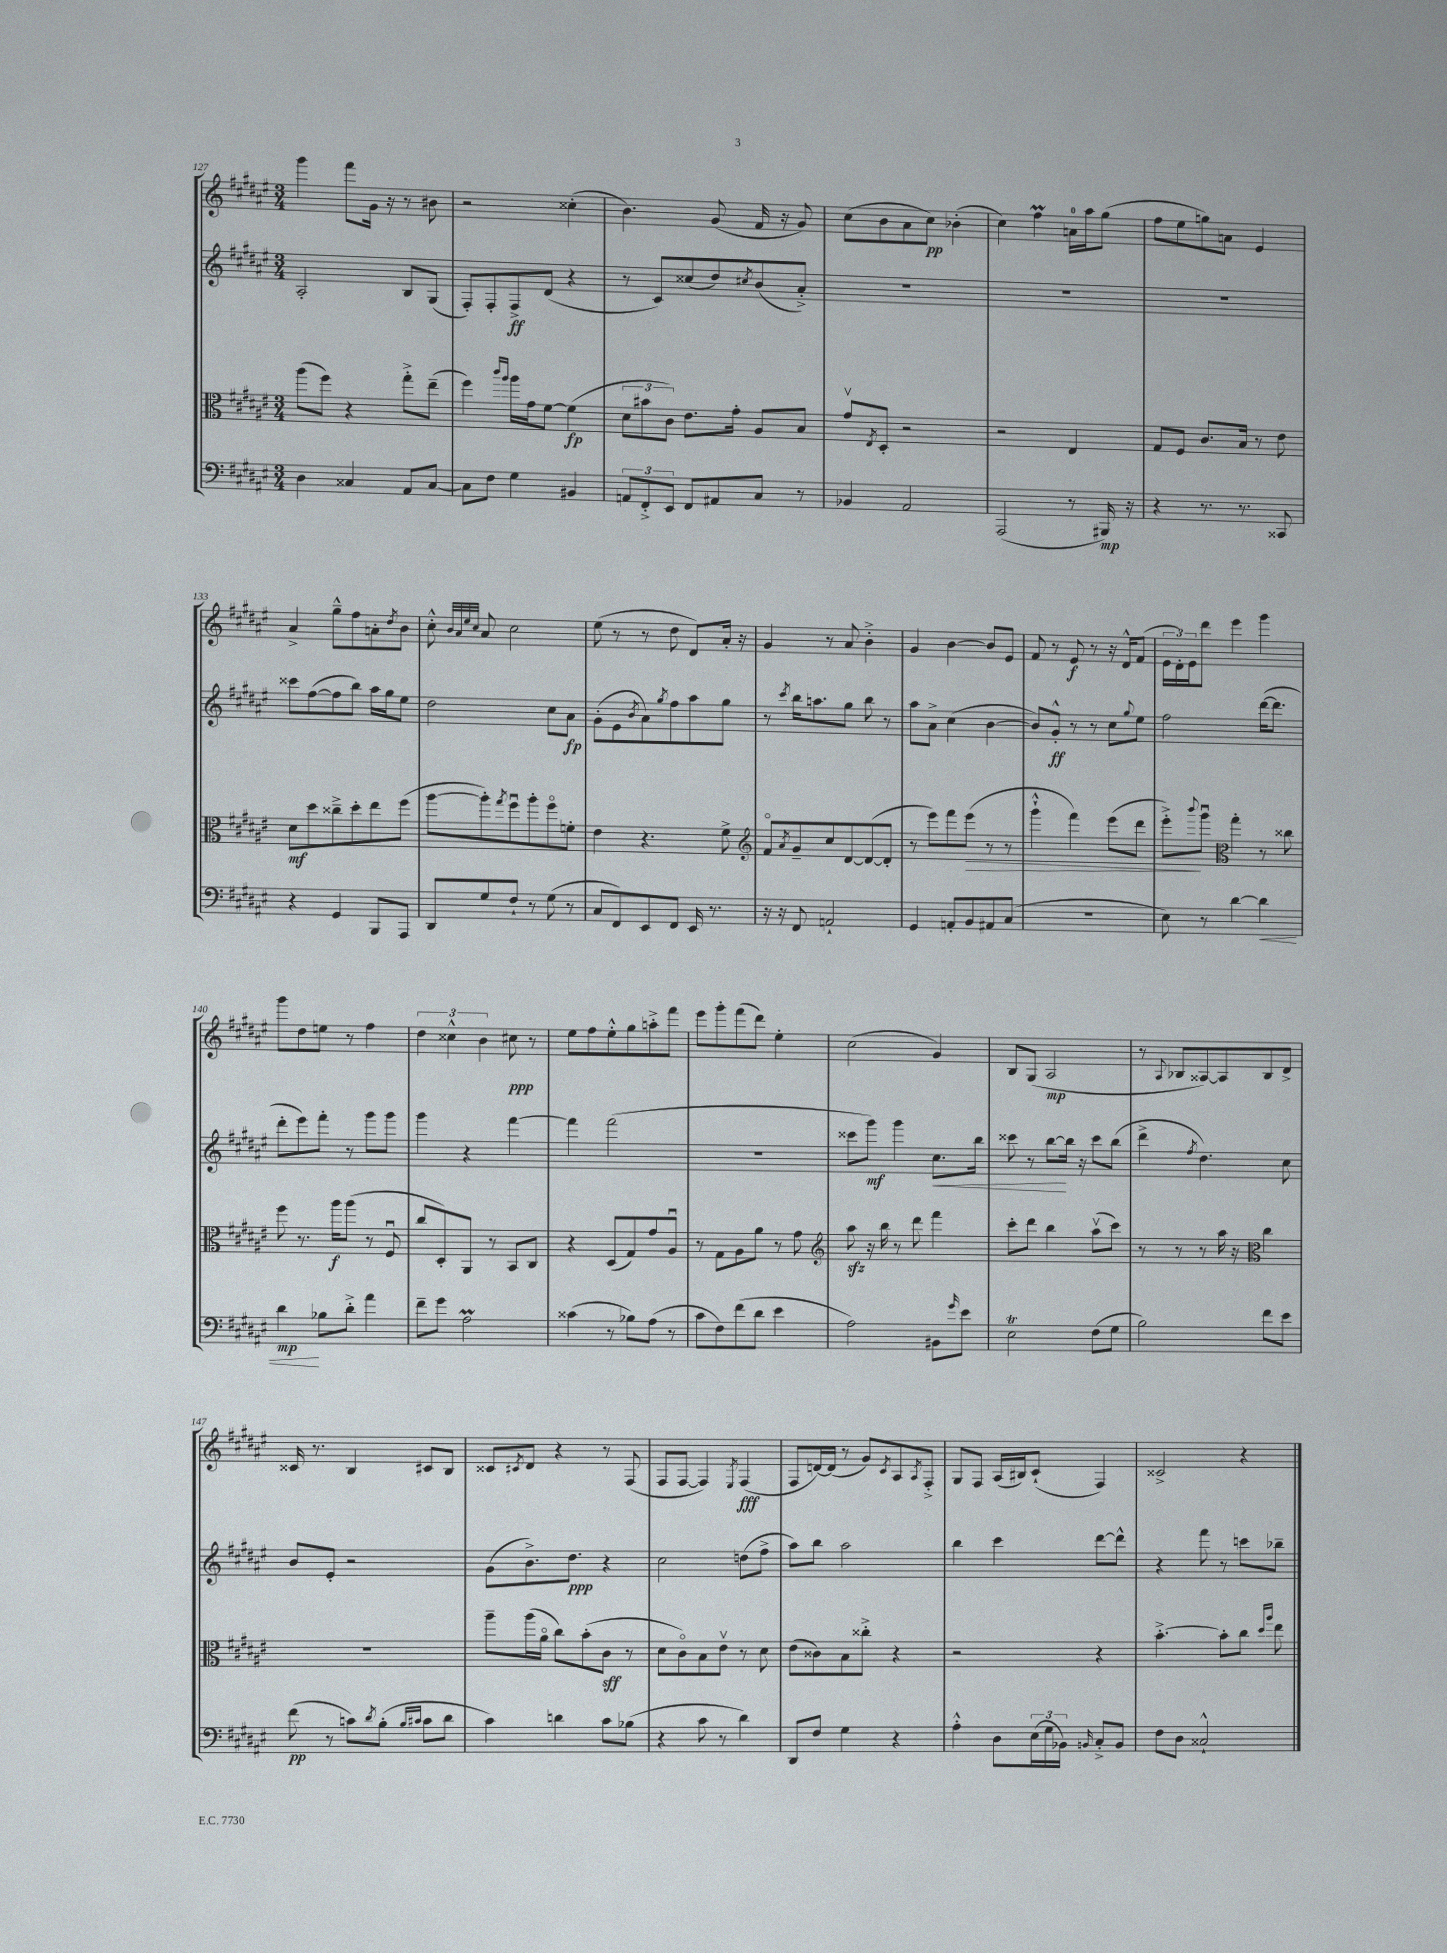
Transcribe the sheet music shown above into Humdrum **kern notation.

**kern	**kern	**kern	**kern
*staff4	*staff3	*staff2	*staff1
*clefF4	*clefC3	*clefG2	*clefG2
*k[f#c#g#d#a#e#]	*k[f#c#g#d#a#e#]	*k[f#c#g#d#a#e#]	*k[f#c#g#d#a#e#]
*M3/4	*M3/4	*M3/4	*M3/4
4D#	(8aa#	2A#'	4ggg#
.	8ff#)	.	.
4C##	4r	.	8fff#
.	.	.	16g#
.	.	.	16r
8AA#	8gg#'^	8B	8r
[8C##	(8ee#~	(8G#	8b#
=	=	=	=
8C##]	4ff#)	8F#')	2r
8F#	.	8F#'	.
.	16qqccc#	.	.
.	16qqaa#	.	.
4G#	16aa#	8F#^	.
.	16g#	.	.
.	[8f#	(8d#	.
4BB#	(4f#]	4r	(4cc##'
=	=	=	=
12AA	12d#	8r	4.b)
12FF#'^	12b#	.	.
.	.	8c#)	.
12EE#	12c#)	.	.
8FF#	8.e#	(8cc##	.
8AA#	.	8dd#)	(8g#
.	16g#'	.	.
.	.	8qcc#	.
8C#	8A#	(8b	16f#
.	.	.	16r
8r	8B	8a#'^)	8g#)
=	=	=	=
4BB-	8g#v	2.r	(8cc#
.	8qE#	.	.
.	8D#'	.	8b
2AA#	2r	.	8a#
.	.	.	8cc#)
.	.	.	(4b-'
=	=	=	=
(2AAA#	2r	2.r	4cc#)
.	.	.	4ff#
8r	4E#	.	16a
.	.	.	16aa#
16BBB#)	.	.	(8gg#
16r	.	.	.
=	=	=	=
4r	8G#	2.r	8ff#
.	8F#	.	8ee#
8.r	8.c#	.	8gg)
.	.	.	8a
8.r	16B	.	.
.	8r	.	4e#
8CC##	8e#	.	.
=	=	=	=
4r	8d#	8ccc##	4a#^
.	8dd#	([8ff#	.
4GG#	8cc##~^	8ff#]	8gg#~^^
.	8dd#'	8bb)	8ff#
8BBB	8ee#	16aa#	8a'
.	.	16gg#	.
.	.	.	8qdd#
8AAA#	(8ff#	8ee#	8b
=	=	=	=
8DD#	[8aa#	2dd#	8cc#'^^
.	.	.	32qqb
.	.	.	32qqa#
.	.	.	32qqee#
.	.	.	32qqcc#
8G#	8aa#'])	.	8a#
.	8qgg#	.	.
8F#`	8ff#u	.	2cc#
8r	8aa#'	.	.
(8G#	8ff#o	8cc#	.
8r	8f'	8a#	.
=	=	=	=
8C#	4e#	(8g#'	(8ee#
8FF#)	.	8e#	8r
.	.	8qb	.
8EE#	4.r	8a#)	8r
.	.	8qgg#	.
8FF#	.	8ff#	8dd#
16EE#	.	8aa#	8d#)
8.r	.	.	.
.	8f#^	8gg#	16a#'
.	.	.	16r
=	=	=	=
*	*clefG2	*	*
16r	8f#o	8r	4g#
16r	.	.	.
.	8qa#	8qccc#	.
8FF#	8g#~	16bb	.
.	.	8.aa	.
2AA`	8cc#	.	8r
.	[8d#	8gg#	8a#
.	(8d#_	8bb	4b'^
.	8d#']	8r	.
=	=	=	=
4GG#	8r	8aa#	4g#
.	8eee#)	8a#^	.
8AA'	8fff#	(4cc#	[4b
8BB	(8eee#	.	.
8AA#	8r	[4b	8b]
(8C#	8r	.	8e#
=	=	=	=
2.r	4ggg#`^^	8b])	8f#
.	.	8g#'^^	8r
.	4fff#)	8r	8e#
.	.	8r	8r
.	(8eee#	8cc#	16r
.	.	.	16d#^^
.	.	8qqgg#	.
.	8ddd#	8ee#	(8f#
=	=	=	=
8E#)	8eee#'^)	2ff#	24e#
.	.	.	24d#')
.	.	.	24e#
.	8qqbbb	.	.
8r	8ggg#u	.	8ddd#
*	*clefC3	*	*
[4d#	4gg#'	.	4eee#
4d#]	8r	([16ddd#	4ggg#
.	.	8.ddd#]	.
.	8cc##	.	.
=	=	=	=
4d#	8ff#	8ddd#'	8ggg#
.	8.r	8eee#)	8dd#
8B-	.	8fff#'	8ee
.	16aa#	.	.
8d#'^	(8aa#	8r	8r
4a#	8r	8ggg#	4ff#
.	8F#u	8ggg#	.
=	=	=	=
8f#~	8cc#	4ggg#	6dd#
8g#	8D#')	.	.
.	.	.	6cc##^^
2A#	8AA#	4r	.
.	.	.	6b
.	8r	.	.
.	8BB	[4fff#	8cc#
.	8C#	.	8r
=	=	=	=
(4c##	4r	4fff#]	8ee#
.	.	.	8ff#
8r	(8D#	(2fff#	8ee#'^^
8B-)	8G#)	.	8gg#
(8A#	8g#	.	8aa'^
8r	8A#u	.	8fff#
=	=	=	=
8c#	8r	2.r	8eee#
8F#)	8G#	.	8ggg#'
(8f#	8A#	.	(8fff#
8d#	8a#	.	8ddd#)
4e#	8r	.	4ee#'
.	8g#	.	.
=	=	=	=
*	*clefG2	*	*
2A#)	8aa#	8ccc##	(2cc#
.	16r	8ggg#)	.
.	16bb	.	.
.	8r	4ggg#	.
.	8ddd#	.	.
8BB#	4fff#	8.cc#	4g#)
16qqg#	.	.	.
8e#	.	.	.
.	.	16bb	.
=	=	=	=
2E#	8ccc#'	8ccc##	8B
.	8ddd#	8r	(8G#
.	4bb	[8bb	2A#
.	.	16bb]	.
.	.	16r	.
(8F#	(8aa#v	8ccc##	.
8G#	8ccc#)	(8bb	.
=	=	=	=
2B)	8r	4ddd#^	8r
.	.	.	8qqA#
.	8r	.	8B-
.	.	8qff#	.
.	8r	4.dd#)	[8A##)
.	16aa#	.	8A##]
.	16r	.	.
*	*clefC3	*	*
8f#	4cc#	.	8B-
8e#	.	8cc#	8d#^
=	=	=	=
(8f#	2.r	8b	16c##
.	.	.	8.r
8r	.	8e#'	.
8c)	.	2r	4B
8qd#	.	.	.
(8B'	.	.	.
16qqB	.	.	.
16qqc#	.	.	.
8c#	.	.	8c#
8d#	.	.	8B
=	=	=	=
4c#)	8aa#~	(8g#	8c##
.	.	.	8qc#
.	(16aa#	8.b^)	8d#
.	16a#o	.	.
4d	8cc#)	.	4r
.	.	8.dd#	.
.	(8b'	.	.
8c#	8c#	4r	8r
(8B-	8r	.	(8F#
=	=	=	=
4r	8d#	2cc#	8F#
.	8c#o)	.	[8F#
8c#	8B	.	4F#])
8r	8e#v	.	.
.	.	.	8qE#
4d#)	8r	(8dd	(4F#
.	8d#	8ff#^	.
=	=	=	=
8DD#	(8e#	8aa#)	8F#
8F#	8c##)	8bb	[16d)
.	.	.	(16d]
4G#	8B	2aa#	8r
.	8cc##'^	.	8g#)
.	.	.	8qc#
4r	4r	.	8A#
.	.	.	8qA#
.	.	.	8F#'^
=	=	=	=
4A#'^^	2r	4bb	8G#
.	.	.	8F#
8D#	.	4ccc#	(16A#
.	.	.	16B#)
(24E#	.	.	(8c#`
24G#	.	.	.
24BB-)	.	.	.
16qqBB	.	.	.
8C#'^	4r	[8ddd#	4F#)
8BB	.	8ddd#^^]	.
=	=	=	=
8F#	[4.b'^	4r	2c##^
8D#	.	.	.
2C##`^^	.	8fff#	.
.	8b']	8r	.
.	8cc#	8ccc	4r
.	16qqdd#	.	.
.	16qqaa#	.	.
.	8ee#	8bb-~	.
==	==	==	==
*-	*-	*-	*-
